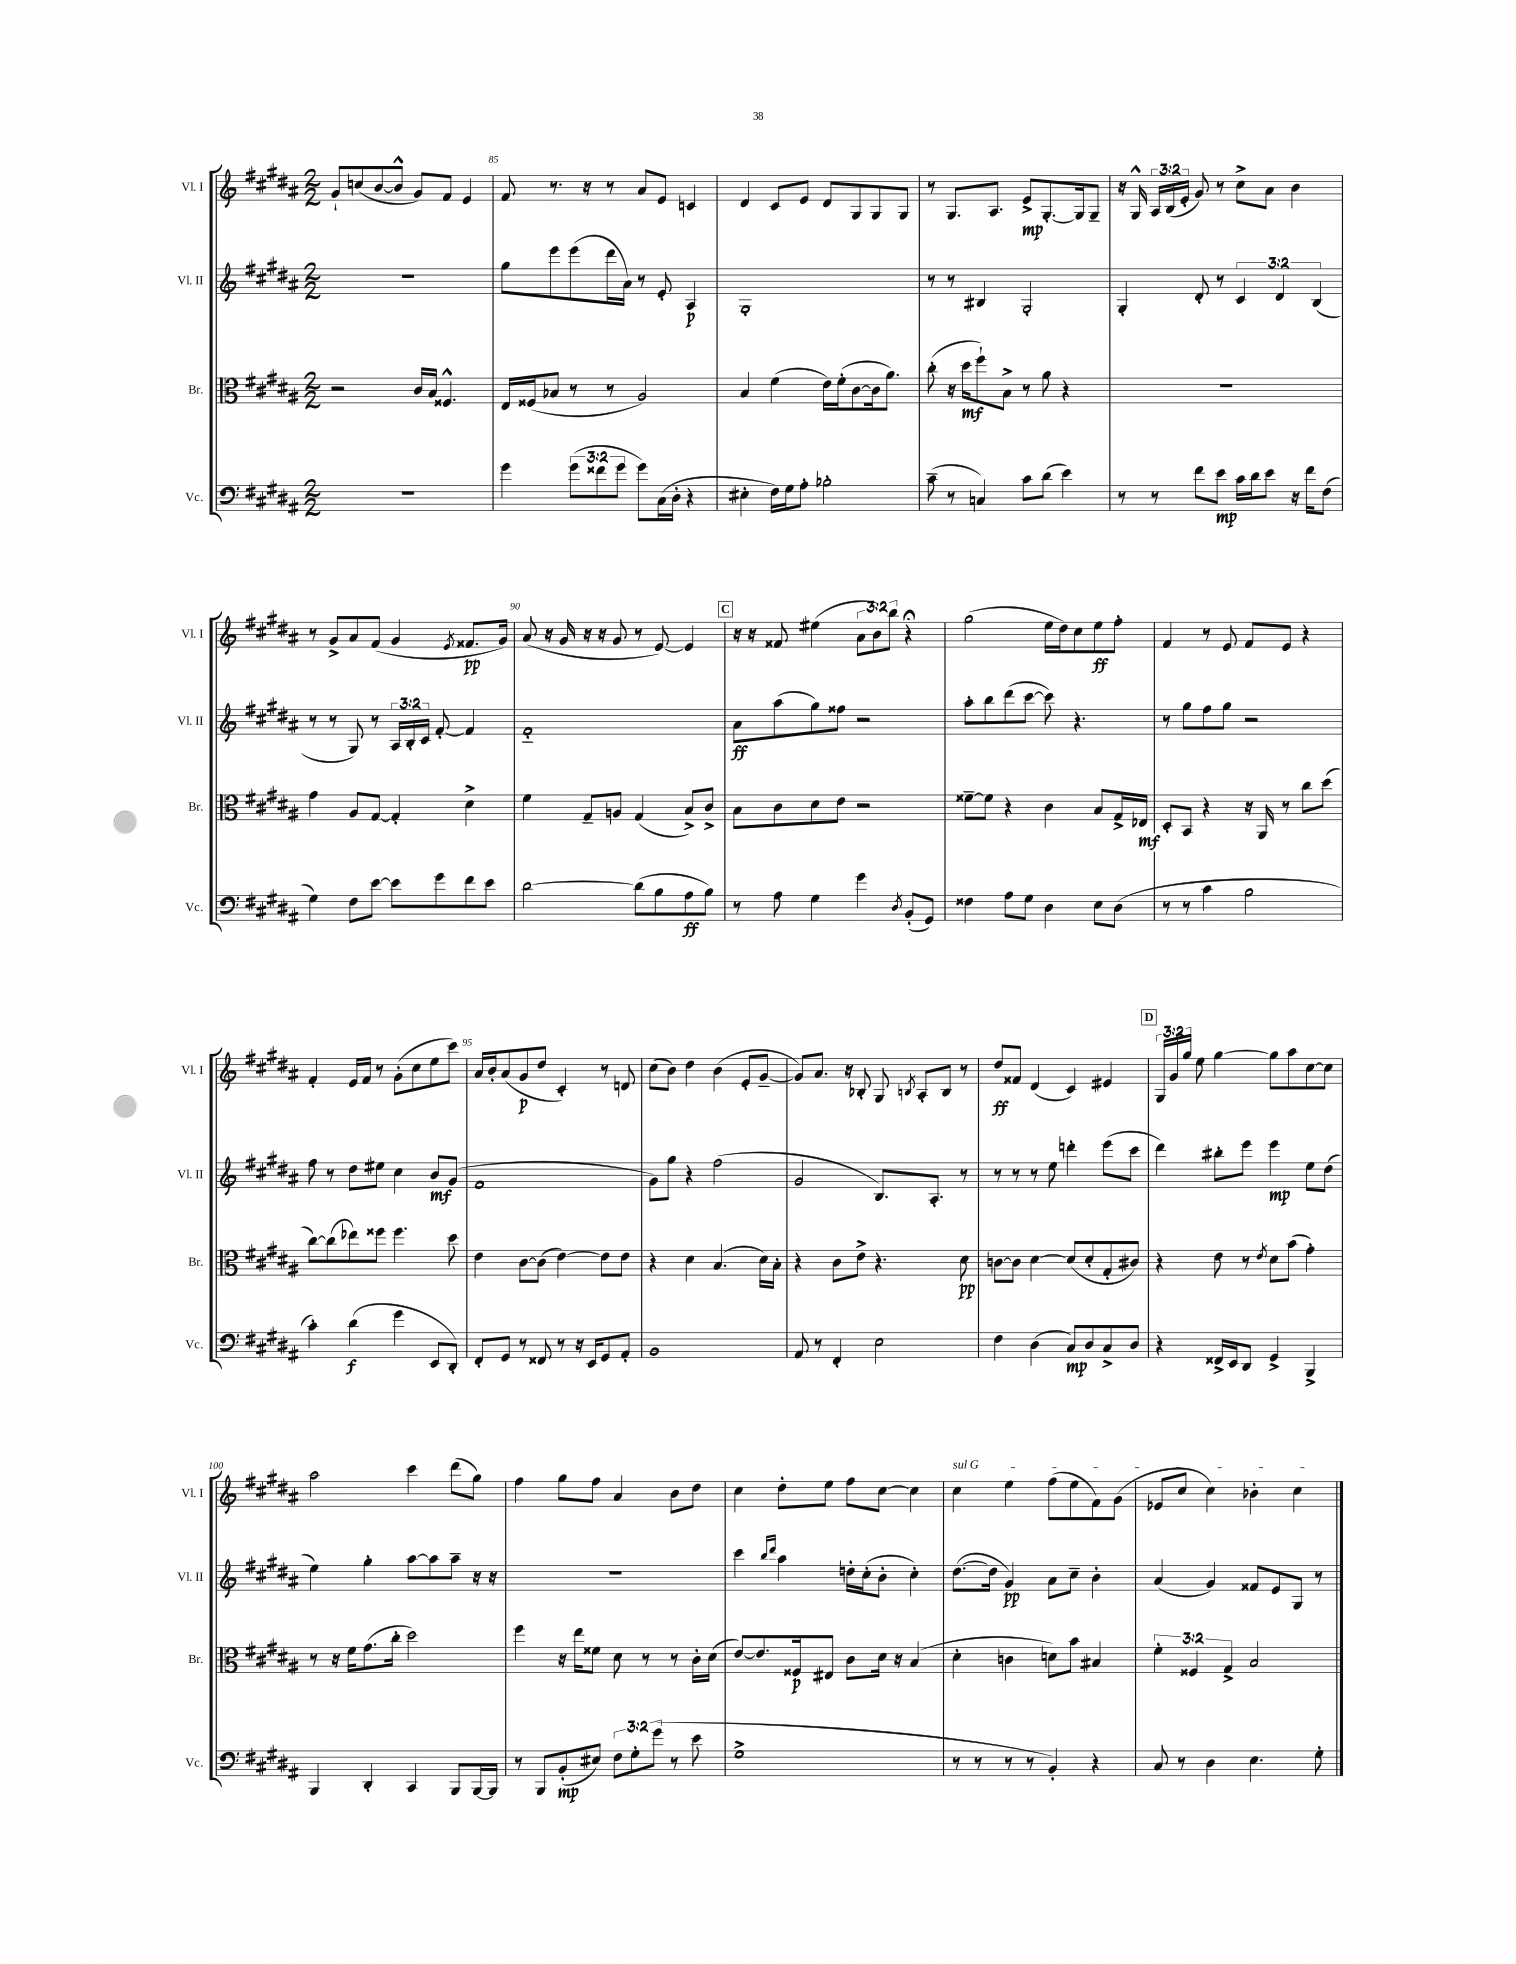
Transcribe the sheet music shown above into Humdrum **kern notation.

**kern	**dynam	**kern	**dynam	**kern	**dynam	**kern	**dynam
*part4	*part4	*part3	*part3	*part2	*part2	*part1	*part1
*staff4	*staff4	*staff3	*staff3	*staff2	*staff2	*staff1	*staff1
*I"Vc.	*	*I"Br.	*	*I"Vl. II	*	*I"Vl. I	*
*I'Vc.	*	*I'Br.	*	*I'Vl. II	*	*I'Vl. I	*
*clefF4	*	*clefC3	*	*clefG2	*	*clefG2	*
*k[f#c#g#d#a#]	*	*k[f#c#g#d#a#]	*	*k[f#c#g#d#a#]	*	*k[f#c#g#d#a#]	*
*M2/2	*	*M2/2	*	*M2/2	*	*M2/2	*
=84	=84	=84	=84	=84	=84	=84	=84
1r	.	2r	.	1r	.	8g#`/L	.
.	.	.	.	.	.	(8ccn/	.
.	.	.	.	.	.	[8b/	.
.	.	.	.	.	.	8b^^/J]	.
.	.	16c#/LL	.	.	.	8g#/L)	.
.	.	16B/JJ	.	.	.	.	.
.	.	4.F##X^^/	.	.	.	8f#/J	.
.	.	.	.	.	.	4e/	.
=85	=85	=85	=85	=85	=85	=85	=85
4g#\	.	16E/LL	.	8gg#\L	.	8f#/	.
.	.	(16F##X/J	.	.	.	.	.
.	.	8B-X/J	.	8eee\	.	8.r	.
(12g#\L	.	8r	.	(8eee\	.	.	.
.	.	.	.	.	.	16r	.
12f##X\	.	.	.	.	.	.	.
.	.	8r	.	16ddd#\L	.	8r	.
12g#\J	.	.	.	.	.	.	.
.	.	.	.	16a#\JJ)	.	.	.
8g#\L)	.	2A#/)	.	8r	.	8a#/L	.
(16C#\L	.	.	.	8e'/	.	8e/J	.
16D#'\JJ	.	.	.	.	.	.	.
4r	.	.	.	4A#/	p	4cn/	.
=86	=86	=86	=86	=86	=86	=86	=86
4E#X'\	.	4B/	.	1G#'	.	4d#/	.
16F#\LL)	.	(4f#\	.	.	.	8c#/L	.
16G#\J	.	.	.	.	.	.	.
8A#'\J	.	.	.	.	.	8e/J	.
2B-X'\	.	16e\LL)	.	.	.	8d#/L	.
.	.	(16f#'\J	.	.	.	.	.
.	.	[8c#\	.	.	.	8G#/	.
.	.	16c#\k]	.	.	.	8G#/	.
.	.	8.a#\J)	.	.	.	.	.
.	.	.	.	.	.	8G#/J	.
=87	=87	=87	=87	=87	=87	=87	=87
(8c#~\	.	(8cc#'\	.	8r	.	8r	.
8r	.	16r	.	8r	.	8.G#/L	.
.	.	16dd#\KL	mf	.	.	.	.
4Cn/)	.	8ff#`\)	.	4B#X/	.	.	.
.	.	.	.	.	.	8.A#/J	.
.	.	8B^\J	.	.	.	.	.
8c#\L	.	8r	.	2G#'/	.	8e^/L	mp
(8d#\J	.	8a#\	.	.	.	[8.G#'/	.
4e\)	.	4r	.	.	.	.	.
.	.	.	.	.	.	16G#/k]	.
.	.	.	.	.	.	8G#~/J	.
=88	=88	=88	=88	=88	=88	=88	=88
8r	.	1r	.	4G#'/	.	16r	.
.	.	.	.	.	.	16G#^^/	.
8r	.	.	.	.	.	24A#/LL	.
.	.	.	.	.	.	(24B/	.
.	.	.	.	.	.	24e'/JJ	.
8f#\L	.	.	.	8d#'/	.	8g#/)	.
8e\J	mp	.	.	8r	.	8r	.
16c#\LL	.	.	.	6c#/	.	8cc#^\L	.
16d#\J	.	.	.	.	.	.	.
8e\J	.	.	.	.	.	8a#\J	.
.	.	.	.	6d#/	.	.	.
16r	.	.	.	.	.	4b\	.
16f#\KL	.	.	.	.	.	.	.
.	.	.	.	(6B/	.	.	.
(8F#\J	.	.	.	.	.	.	.
!!LO:LB:g=z
=89	=89	=89	=89	=89	=89	=89	=89
4G#\)	.	4g#\	.	8r	.	8r	.
.	.	.	.	8r	.	8g#^/L	.
8F#\L	.	8A#/L	.	8G#/)	.	8a#/	.
[8e\J	.	[8G#/J	.	8r	.	(8f#/J	.
8e\L]	.	4G#'/]	.	24A#/LL	.	4g#/	.
.	.	.	.	24B'/	.	.	.
.	.	.	.	24c#/JJ	.	.	.
8g#\	.	.	.	[8f#'/	.	.	.
.	.	.	.	.	.	8qe/	.
8f#\	.	4d#^\	.	4f#/]	.	8.f##X/L	pp
8e\J	.	.	.	.	.	.	.
.	.	.	.	.	.	16g#/Jk)	.
=90	=90	=90	=90	=90	=90	=90	=90
[2d#\	.	4f#\	.	1f#	.	(8a#/	.
.	.	.	.	.	.	16r	.
.	.	.	.	.	.	16g#/	.
.	.	8G#~/L	.	.	.	16r	.
.	.	.	.	.	.	16r	.
.	.	8An/J	.	.	.	8g#/	.
(8d#\L]	.	(4G#/	.	.	.	8r	.
8B\	.	.	.	.	.	[8e/)	.
8A#\	ff	8B^/L)	.	.	.	4e/]	.
8B\J)	.	8c#^/J	.	.	.	.	.
!!LO:REH:place=s1:t=C
=91	=91	=91	=91	=91	=91	=91	=91
8r	.	8B\L	.	8a#\L	ff	16r	.
.	.	.	.	.	.	16r	.
8A#\	.	8c#\	.	(8aa#\	.	8f##X/	.
4G#\	.	8d#\	.	8gg#\)	.	(4ee#X\	.
.	.	8e\J	.	8ff##X\J	.	.	.
4g#\	.	2r	.	2r	.	12a#\L	.
.	.	.	.	.	.	12b\)	.
.	.	.	.	.	.	12bb\J	.
8qD#/	.	.	.	.	.	.	.
(8BB'/L	.	.	.	.	.	4r;<	.
8GG#/J)	.	.	.	.	.	.	.
=92	=92	=92	=92	=92	=92	=92	=92
4F##X\	.	[8f##X~\L	.	8aa#'\L	.	(2gg#\	.
.	.	8f##\J]	.	8bb\	.	.	.
8A#\L	.	4r	.	(8ddd#\	.	.	.
8G#\J	.	.	.	[8ccc#\J	.	.	.
4D#\	.	4c#\	.	8ccc#\])	.	16ee\LL	.
.	.	.	.	.	.	16dd#\J)	.
.	.	.	.	4.r	.	8cc#\	.
8E\L	.	8B/L	.	.	.	8ee\	ff
(8D#\J	.	16G#^/L	.	.	.	8ff#'\J	.
.	.	16E-X/JJ	mf	.	.	.	.
=93	=93	=93	=93	=93	=93	=93	=93
8r	.	8D#'/L	.	8r	.	4f#/	.
8r	.	8BB/J	.	8gg#\L	.	.	.
4c#\	.	4r	.	8ff#\	.	8r	.
.	.	.	.	8gg#\J	.	8e/	.
2B\	.	16r	.	2r	.	8f#/L	.
.	.	16AA#/	.	.	.	.	.
.	.	8r	.	.	.	8e/J	.
.	.	8cc#\L	.	.	.	4r	.
.	.	(8dd#\J	.	.	.	.	.
!!LO:LB:g=z
=94	=94	=94	=94	=94	=94	=94	=94
4c#'\)	.	[8cc#\L)	.	8ff#\	.	4f#'/	.
.	.	(8cc#\]	.	8r	.	.	.
(4d#\	f	8ee-X\)	.	8dd#\L	.	16e/LL	.
.	.	.	.	.	.	16f#/JJ	.
.	.	8ff##X\J	.	8ee#X\J	.	8r	.
4g#\	.	4.ff##\	.	4cc#\	.	(8g#'\L	.
.	.	.	.	.	.	8cc#\	.
8EE/L	.	.	.	8b/L	mf	8ee\	.
8DD#'/J)	.	8dd#\	.	(8g#/J	.	8ccc#\J)	.
=95	=95	=95	=95	=95	=95	=95	=95
8FF#'/L	.	4e\	.	1f#	.	16a#/LL	.
.	.	.	.	.	.	16b'/J	.
8GG#/J	.	.	.	.	.	(8a#/	.
8r	.	[8c#\L	.	.	.	8g#/	p
8FF##X/	.	(8c#\J]	.	.	.	8dd#/J	.
8r	.	[4e\)	.	.	.	4c#'/)	.
16r	.	.	.	.	.	.	.
16EE/KL	.	.	.	.	.	.	.
8GG#/	.	8e\L]	.	.	.	8r	.
8AA#'/J	.	8e\J	.	.	.	8dn/	.
=96	=96	=96	=96	=96	=96	=96	=96
1BB	.	4r	.	8g#\L)	.	(8cc#\L	.
.	.	.	.	8gg#\J	.	8b\J)	.
.	.	4d#\	.	4r	.	4dd#\	.
.	.	(4.B/	.	(2ff#\	.	(4b\	.
.	.	.	.	.	.	8e'/L	.
.	.	16d#\LL)	.	.	.	[8g#~/J	.
.	.	16B'\JJ	.	.	.	.	.
=97	=97	=97	=97	=97	=97	=97	=97
8AA#/	.	4r	.	2g#/	.	8g#/L])	.
8r	.	.	.	.	.	8.a#/J	.
4FF#'/	.	8c#\L	.	.	.	.	.
.	.	.	.	.	.	16r	.
.	.	8e^\J	.	.	.	8B-X'/	.
2E\	.	4.r	.	8.B/L)	.	8G#/	.
.	.	.	.	.	.	8qBn/	.
.	.	.	.	.	.	8A#'/L	.
.	.	.	.	8.A#'/J	.	.	.
.	.	.	.	.	.	8B/J	.
.	.	8d#\	pp	8r	.	8r	.
=98	=98	=98	=98	=98	=98	=98	=98
4F#\	.	[8cn\L	.	8r	.	8dd#/L	ff
.	.	8c\J]	.	8r	.	8f##X/J	.
(4D#\	.	[4d#\	.	8r	.	(4d#/	.
.	.	.	.	8ee\	.	.	.
8C#/L)	mp	(8d#/L]	.	4dddn'\	.	4c#/)	.
8D#/	.	8d#'/	.	.	.	.	.
8C#^/	.	8G#'/	.	(8eee\L	.	4e#X/	.
8D#/J	.	8c#X/J)	.	8ccc#\J	.	.	.
!!LO:REH:place=s1:t=D
=99	=99	=99	=99	=99	=99	=99	=99
4r	.	4r	.	4ddd#\)	.	24G#/LL	.
.	.	.	.	.	.	24g#/	.
.	.	.	.	.	.	24gg#/JJ	.
.	.	.	.	.	.	8ee\	.
16FF##X^/LL	.	8e\	.	8bb#X'\L	.	[4gg#\	.
16EE/J	.	.	.	.	.	.	.
8DD#/J	.	8r	.	8eee\J	.	.	.
.	.	8qe/	.	.	.	.	.
4GG#^/	.	8d#\L	.	4eee\	mp	8gg#\L]	.
.	.	(8b\J	.	.	.	8aa#\	.
4BBB^/	.	4g#'\)	.	8ee\L	.	[8cc#\	.
.	.	.	.	(8dd#\J	.	8cc#\J]	.
!!LO:LB:g=z
=100	=100	=100	=100	=100	=100	=100	=100
4BBB/	.	8r	.	4ee\)	.	2aa#\	.
.	.	16r	.	.	.	.	.
.	.	16f#\KL	.	.	.	.	.
4DD#'/	.	(8.g#\	.	4gg#'\	.	.	.
.	.	16cc#'\Jk	.	.	.	.	.
4CC#/	.	2dd#\)	.	[8aa#\L	.	4ccc#\	.
.	.	.	.	8aa#\]	.	.	.
8BBB/L	.	.	.	8aa#~\J	.	(8ddd#\L	.
[16BBB/L	.	.	.	16r	.	8gg#\J)	.
16BBB/JJ]	.	.	.	16r	.	.	.
=101	=101	=101	=101	=101	=101	=101	=101
8r	.	4ff#\	.	1r	.	4ff#\	.
8BBB/L	.	.	.	.	.	.	.
(8BB'/	mp	16r	.	.	.	8gg#\L	.
.	.	16ee\KL	.	.	.	.	.
8E#X/J)	.	8f##X\J	.	.	.	8ff#\J	.
12F#\L	.	8d#\	.	.	.	4a#/	.
12G#'\	.	.	.	.	.	.	.
.	.	8r	.	.	.	.	.
(12g#\J	.	.	.	.	.	.	.
8r	.	8r	.	.	.	8b\L	.
8e\	.	16c#'\LL	.	.	.	8dd#\J	.
.	.	(16d#\JJ	.	.	.	.	.
=102	=102	=102	=102	=102	=102	=102	=102
1G#^	.	[8e/L)	.	4ccc#\	.	4cc#\	.
.	.	8.e/]	.	.	.	.	.
.	.	.	.	16qqbb/LL	.	.	.
.	.	.	.	16qqddd#/JJ	.	.	.
.	.	.	.	4aa#\	.	8dd#'\L	.
.	.	16F##X/k	p	.	.	.	.
.	.	8E#X/J	.	.	.	8ee\J	.
.	.	8c#\L	.	16ddn'\LL	.	8ff#\L	.
.	.	.	.	(16cc#'\J	.	.	.
.	.	16d#\Jk	.	8b'\J	.	[8cc#\J	.
.	.	16r	.	.	.	.	.
.	.	(4B/	.	4cc#'\)	.	4cc#\]	.
=103	=103	=103	=103	=103	=103	=103	=103
!	!	!	!	!	!	!LO:TX:a:i:t=sul G	!
8r	.	4d#'\	.	([8.dd#\L	.	4cc#\	.
8r	.	.	.	.	.	.	.
.	.	.	.	16dd#\Jk]	.	.	.
8r	.	4cn\	.	4g#/)	pp	4ee\	.
8r	.	.	.	.	.	.	.
4BB'/)	.	8dn\L)	.	8a#\L	.	(8ff#\L	.
.	.	8b\J	.	8cc#~\J	.	8ee\	.
4r	.	4B#X/	.	4b'\	.	8f#\)	.
.	.	.	.	.	.	(8g#\J	.
=104	=104	=104	=104	=104	=104	=104	=104
8C#/	.	6f#'\	.	(4a#/	.	8e-X/L	.
8r	.	.	.	.	.	8cc#/J	.
.	.	6F##X/	.	.	.	.	.
4D#\	.	.	.	4g#/)	.	4cc#\)	.
.	.	6G#^/	.	.	.	.	.
4.E\	.	2B/	.	8f##X/L	.	4b-X'\	.
.	.	.	.	8e/	.	.	.
.	.	.	.	8G#/J	.	4cc#\	.
8G#'\	.	.	.	8r	.	.	.
==	==	==	==	==	==	==	==
*-	*-	*-	*-	*-	*-	*-	*-
